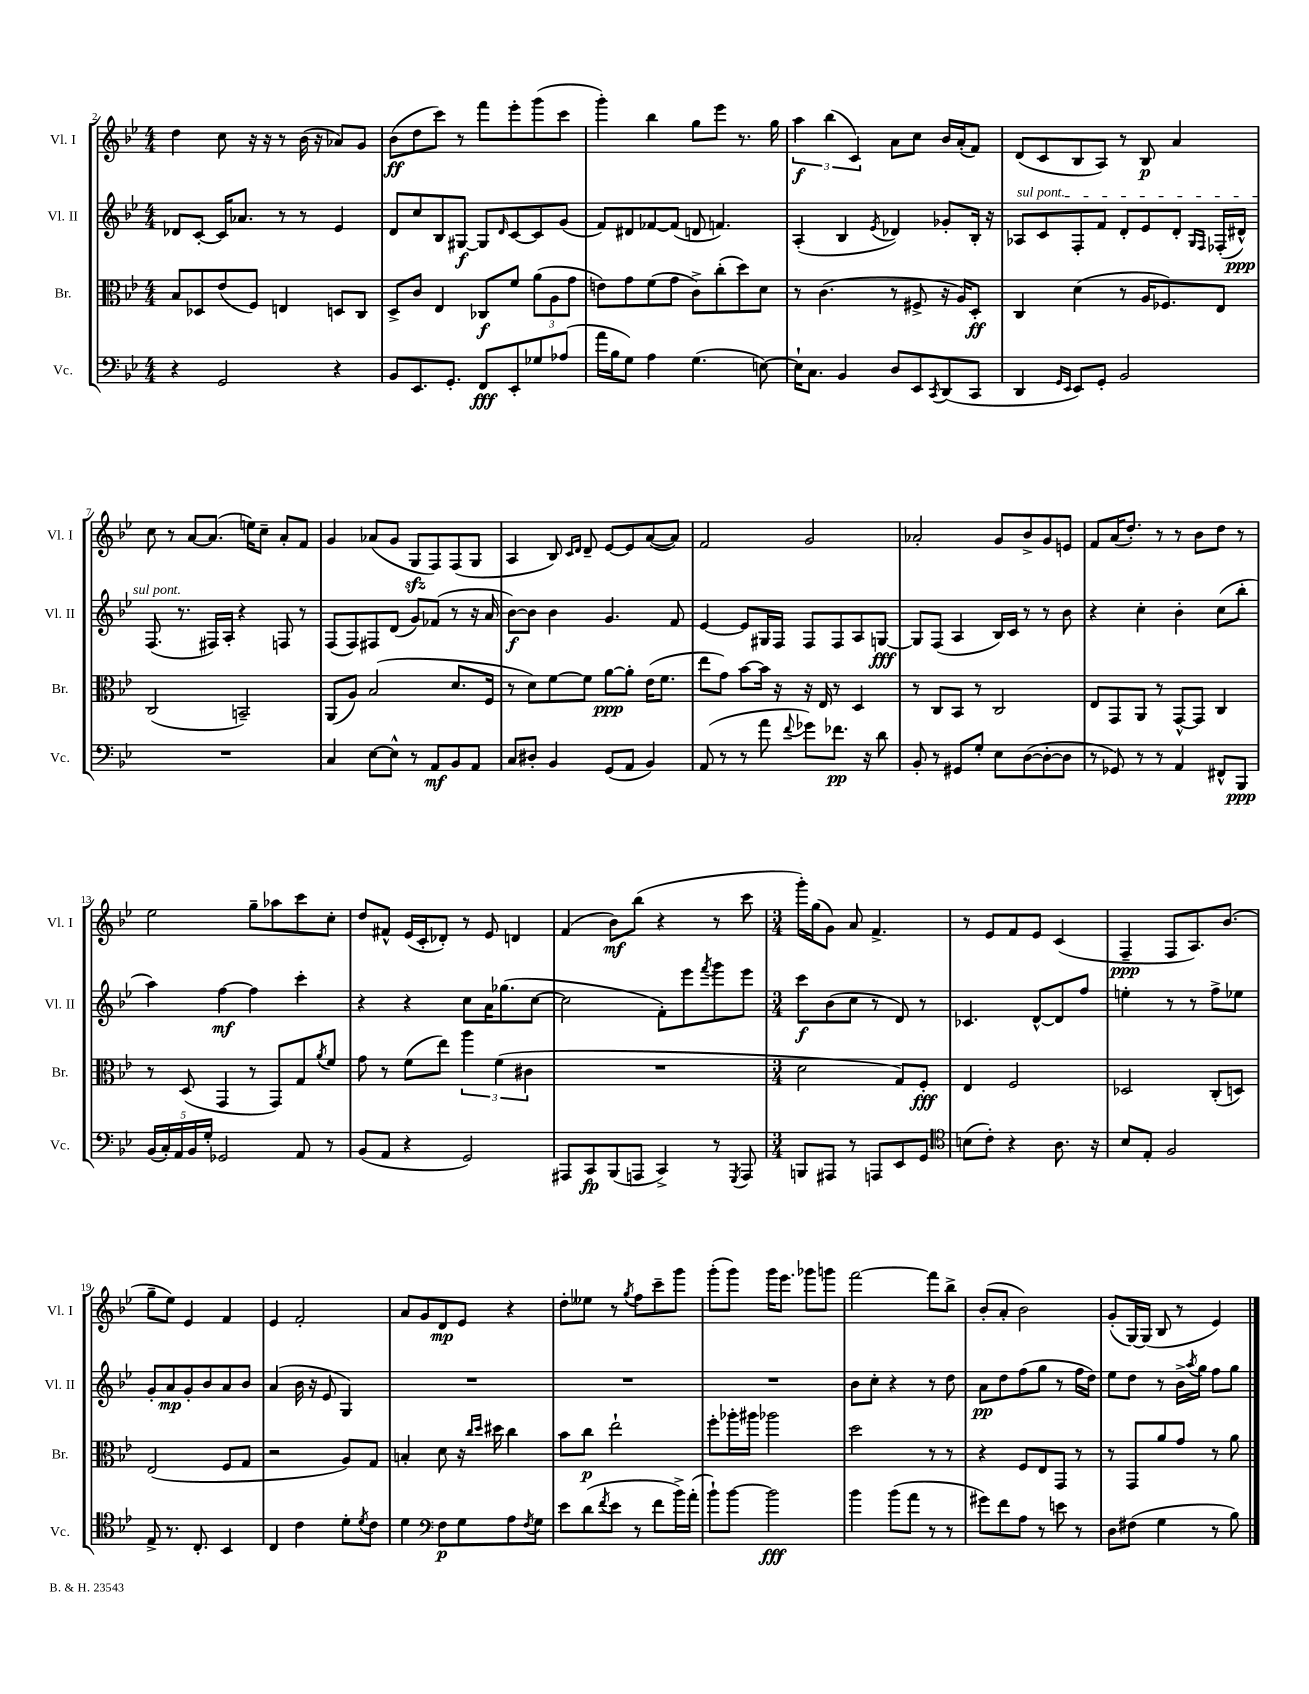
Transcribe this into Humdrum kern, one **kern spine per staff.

**kern	**dynam	**kern	**dynam	**kern	**dynam	**kern	**dynam
*part4	*part4	*part3	*part3	*part2	*part2	*part1	*part1
*staff4	*staff4	*staff3	*staff3	*staff2	*staff2	*staff1	*staff1
*I"Vc.	*	*I"Br.	*	*I"Vl. II	*	*I"Vl. I	*
*I'Vc.	*	*I'Br.	*	*I'Vl. II	*	*I'Vl. I	*
*clefF4	*	*clefC3	*	*clefG2	*	*clefG2	*
*k[b-e-]	*	*k[b-e-]	*	*k[b-e-]	*	*k[b-e-]	*
*M4/4	*	*M4/4	*	*M4/4	*	*M4/4	*
=2	=2	=2	=2	=2	=2	=2	=2
4r	.	8B-/L	.	8d-X/L	.	4dd\	.
.	.	8D-X/	.	[8c'/J	.	.	.
2GG/	.	(8e-/	.	16c/KL]	.	8cc\	.
.	.	.	.	8.a-X/J	.	.	.
.	.	8F/J)	.	.	.	16r	.
.	.	.	.	.	.	16r	.
.	.	4En/	.	8r	.	8r	.
.	.	.	.	8r	.	(16b-\	.
.	.	.	.	.	.	16r	.
4r	.	8Dn/L	.	4e-/	.	8a-X/L)	.
.	.	8C/J	.	.	.	8g/J	.
=3	=3	=3	=3	=3	=3	=3	=3
8BB-/L	.	8D^/L	.	8d/L	.	(8b-\L	ff
8.EE-/	.	8c/J	.	8cc/	.	8dd\	.
.	.	4E-/	.	8B-/	.	8ccc\J)	.
8.GG'/J	.	.	.	.	.	.	.
.	.	.	.	[8G#X/J	f	8r	.
8FF/L	fff	8C-X/L	f	8G#/L]	.	8fff\L	.
.	.	.	.	16qqd/	.	.	.
8EE-'/	.	8f/J	.	[8c/	.	8eee-'\	.
8G-X/	.	(12a\L	.	8c/]	.	(8ggg\	.
.	.	12A\	.	.	.	.	.
(8A-X/J	.	.	.	(8g/J	.	8ccc\J	.
.	.	12g\J	.	.	.	.	.
=4	=4	=4	=4	=4	=4	=4	=4
16a\LL	.	8en\L)	.	8f/L)	.	4ggg'\)	.
16B-\J	.	.	.	.	.	.	.
8G\J)	.	8g\	.	8d#X/	.	.	.
4A\	.	(8f\	.	[8f-X/	.	4bb-\	.
.	.	8g\J	.	(8f-/J]	.	.	.
(4.G\	.	8c^\L)	.	8dn/	.	8gg\L	.
.	.	(8cc'\	.	4.fn/)	.	8eee-\J	.
.	.	8dd\)	.	.	.	8.r	.
[8En\)	.	8d\J	.	.	.	.	.
.	.	.	.	.	.	16gg\	.
=5	=5	=5	=5	=5	=5	=5	=5
16E`\KL]	.	8r	.	(4A'/	.	6aa\	f
8.C\J	.	.	.	.	.	.	.
.	.	(4.c\	.	.	.	.	.
.	.	.	.	.	.	(6bb-\	.
4BB-/	.	.	.	4B-/	.	.	.
.	.	.	.	.	.	6c/)	.
.	.	.	.	8qe-/	.	.	.
8D/L	.	8r	.	4d-X/)	.	8a\L	.
8EE-/	.	8F#X^/	.	.	.	8cc\J	.
8qCC/	.	.	.	.	.	.	.
(8DD/	.	16r	.	8g-X'/L	.	16b-/LL	.
.	.	16A/KL)	.	.	.	(16a'/J	.
8CC/J	.	8D'/J	ff	16B-'/Jk	.	8f/J)	.
.	.	.	.	16r	.	.	.
=6	=6	=6	=6	=6	=6	=6	=6
!	!	!	!	!LO:TX:a:i:t=sul pont.	!	!	!
4DD/	.	4C/	.	8A-X/L	.	(8d/L	.
.	.	.	.	8c/	.	8c/	.
16qqGG/LL	.	.	.	.	.	.	.
16qqEE-/JJ	.	.	.	.	.	.	.
8EE-/L)	.	(4d\	.	8F'/	.	8B-/	.
8GG'/J	.	.	.	8f/J	.	8A/J)	.
2BB-/	.	8r	.	8d'/L	.	8r	.
.	.	16A/KL	.	8e-/	.	8B-/	p
.	.	8.F-X/)	.	.	.	.	.
.	.	.	.	8d'/J	.	4a/	.
.	.	.	.	16qqG/LL	.	.	.
.	.	.	.	16qqF/JJ	.	.	.
.	.	8E-/J	.	(16F-X'/LL	.	.	.
.	.	.	.	16d#X^^/JJ)	ppp	.	.
!!LO:LB:g=z
=7	=7	=7	=7	=7	=7	=7	=7
1r	.	(2C/	.	(8.F/	.	8cc\	.
.	.	.	.	.	.	8r	.
.	.	.	.	8.r	.	.	.
.	.	.	.	.	.	[8a/L	.
.	.	.	.	16F#X/LL)	.	(8.a/J]	.
.	.	.	.	16A'/JJ	.	.	.
.	.	2BBn~/)	.	4r	.	.	.
.	.	.	.	.	.	16een\KL)	.
.	.	.	.	.	.	8cc~\J	.
.	.	.	.	8Fn/	.	8a'/L	.
.	.	.	.	8r	.	8f/J	.
=8	=8	=8	=8	=8	=8	=8	=8
4C/	.	(8AA/L	.	(8F/L	.	4g/	.
.	.	8A/J)	.	8F/)	.	.	.
[8E-\L	.	(2B-/	.	8F#X/	.	(8a-X/L	.
8E-^^\J]	.	.	.	(8d/J	.	8g/J	.
8r	.	.	.	8g/L)	.	8Gzz/L	.
8AA/L	mf	.	.	(8f-X/J	.	8F/)	.
8BB-/	.	8.d/L	.	8r	.	(8F/	.
8AA/J	.	.	.	16r	.	8G/J	.
.	.	16F/Jk	.	16a/	.	.	.
=9	=9	=9	=9	=9	=9	=9	=9
8C/L	.	8r	.	[8b-\L)	f	4A/	.
8D#X'/J	.	8d\L)	.	8b-\J]	.	.	.
4BB-/	.	[8f\	.	4b-\	.	8B-/)	.
.	.	.	.	.	.	16qqc/LL	.
.	.	.	.	.	.	16qqd/JJ	.
.	.	8f\J]	.	.	.	8d~/	.
(8GG/L	.	[8a\L	ppp	4.g/	.	[8e-/L	.
8AA/J	.	8a'\J]	.	.	.	8e-/]	.
4BB-/)	.	(16e-\KL	.	.	.	([8a/	.
.	.	8.f\J	.	.	.	.	.
.	.	.	.	8f/	.	8a/J])	.
=10	=10	=10	=10	=10	=10	=10	=10
(8AA/	.	8ee-\L	.	[4e-/	.	2f/	.
8r	.	8g\J)	.	.	.	.	.
8r	.	[8b-\L	.	8e-/L]	.	.	.
8a\	.	16b-\Jk]	.	16G#X/L	.	.	.
.	.	16r	.	16F/JJ	.	.	.
8qqf/	.	.	.	.	.	.	.
8g-X\L)	.	16r	.	8F/L	.	2g/	.
.	.	16E-/	.	.	.	.	.
8.f-X\J	pp	8r	.	8F/	.	.	.
.	.	4D/	.	8A/	.	.	.
16r	.	.	.	.	.	.	.
8d\	.	.	.	[8Gn/J	fff	.	.
=11	=11	=11	=11	=11	=11	=11	=11
8BB-'/	.	8r	.	8G/L]	.	2a-X'/	.
8r	.	8C/L	.	(8F/J	.	.	.
8GG#X/L	.	8BB-/J	.	4A/	.	.	.
8G'/J	.	8r	.	.	.	.	.
8E-\L	.	2C/	.	16B-/LL)	.	8g/L	.
.	.	.	.	16c/JJ	.	.	.
([8D\	.	.	.	8r	.	8b-^/	.
8D'\_	.	.	.	8r	.	8g/	.
8D\J]	.	.	.	8b-\	.	8en/J	.
=12	=12	=12	=12	=12	=12	=12	=12
8r	.	8E-/L	.	4r	.	8f/L	.
8GG-X/)	.	8GG/	.	.	.	(16a/K	.
.	.	.	.	.	.	8.dd'/J)	.
8r	.	8AA/J	.	4cc'\	.	.	.
8r	.	8r	.	.	.	8r	.
4AA/	.	[8GG^^/L	.	4b-'\	.	8r	.
.	.	8GG/J]	.	.	.	8b-\L	.
8FF#X^^/L	.	4C/	.	(8cc\L	.	8dd\J	.
8BBB-/J	ppp	.	.	8bb-'\J	.	8r	.
!!LO:LB:g=z
=13	=13	=13	=13	=13	=13	=13	=13
(20BB-/LL	.	8r	.	4aa\)	.	2ee-\	.
20C'/)	.	.	.	.	.	.	.
20AA/	.	.	.	.	.	.	.
.	.	(8D/	.	.	.	.	.
20BB-/	.	.	.	.	.	.	.
20G'/JJ	.	.	.	.	.	.	.
2GG-X/	.	4GG/	.	[4ff\	mf	.	.
.	.	8r	.	4ff\]	.	8gg~\L	.
.	.	8GG/L)	.	.	.	8aa-X\	.
8AA/	.	8G/	.	4ccc'\	.	8ccc\	.
.	.	8qa/	.	.	.	.	.
8r	.	8f/J	.	.	.	8cc'\J	.
=14	=14	=14	=14	=14	=14	=14	=14
(8BB-/L	.	8g\	.	4r	.	8dd/L	.
8AA/J	.	8r	.	.	.	8f#X^^/J	.
4r	.	(8f\L	.	4r	.	(16e-/LL	.
.	.	.	.	.	.	16c'/J	.
.	.	8ee-\J)	.	.	.	8d-X'/J)	.
2GG/)	.	6aa\	.	8cc\L	.	8r	.
.	.	.	.	16a\K	.	8e-/	.
.	.	(6f\	.	.	.	.	.
.	.	.	.	(8.gg-X\	.	.	.
.	.	.	.	.	.	4dn/	.
.	.	6c#X\	.	.	.	.	.
.	.	.	.	[8cc\J	.	.	.
=15	=15	=15	=15	=15	=15	=15	=15
8AAA#X/L	.	1r	.	2cc\]	.	(4f/	.
8CC/	fp	.	.	.	.	.	.
(8BBB-/	.	.	.	.	.	8b-\L)	mf
8AAAn/J	.	.	.	.	.	(8bb-\J	.
4CC^/)	.	.	.	8f'\L)	.	4r	.
.	.	.	.	8eee-\	.	.	.
.	.	.	.	8qfff/	.	.	.
8r	.	.	.	8ggg\	.	8r	.
8qGGG/	.	.	.	.	.	.	.
8AAA/	.	.	.	8eee-\J	.	8ccc\	.
=16	=16	=16	=16	=16	=16	=16	=16
*M3/4	*	*M3/4	*	*M3/4	*	*M3/4	*
8BBBn/L	.	2d\	.	8ccc\L	f	16ggg'\LL)	.
.	.	.	.	.	.	(16gg\J	.
8AAA#X/J	.	.	.	(8b-\	.	8g\J)	.
8r	.	.	.	8cc\J	.	8a/	.
8AAAn/L	.	.	.	8r	.	4.f^/	.
8EE-/	.	8G/L)	.	8d/)	.	.	.
8GG/J	.	8F'/J	fff	8r	.	.	.
=17	=17	=17	=17	=17	=17	=17	=17
*clefC4	*	*	*	*	*	*	*
(8Bn\L	.	4E-/	.	4.c-X/	.	8r	.
8c'\J)	.	.	.	.	.	8e-/L	.
4r	.	2F/	.	.	.	8f/	.
.	.	.	.	[8d^^/L	.	8e-/J	.
8.A\	.	.	.	8d/]	.	(4c/	.
.	.	.	.	8ff/J	.	.	.
16r	.	.	.	.	.	.	.
=18	=18	=18	=18	=18	=18	=18	=18
8B-/L	.	2D-X/	.	4een'\	.	4F~/	ppp
8E-'/J	.	.	.	.	.	.	.
2F/	.	.	.	8r	.	8F/L	.
.	.	.	.	8r	.	8.A/)	.
.	.	(8C'/L	.	8ff^\L	.	.	.
.	.	.	.	.	.	(8.b-/J	.
.	.	8Dn/J)	.	8ee-X\J	.	.	.
!!LO:LB:g=z
=19	=19	=19	=19	=19	=19	=19	=19
8E-^/	.	(2E-/	.	8g'/L	.	8gg~\L	.
8.r	.	.	.	8a/	mp	8ee-\J)	.
.	.	.	.	8g'/	.	4e-/	.
8.C'/	.	.	.	.	.	.	.
.	.	.	.	8b-/	.	.	.
4BB-/	.	8F/L	.	8a/	.	4f/	.
.	.	8G/J	.	8b-/J	.	.	.
=20	=20	=20	=20	=20	=20	=20	=20
4C/	.	2r	.	(4a/	.	4e-/	.
4c\	.	.	.	16b-\	.	2f'/	.
.	.	.	.	16r	.	.	.
.	.	.	.	8e-/	.	.	.
8d'\L	.	8A/L)	.	4G/)	.	.	.
8qd/	.	.	.	.	.	.	.
8c\J	.	8G/J	.	.	.	.	.
=21	=21	=21	=21	=21	=21	=21	=21
4d\	.	4Bn'/	.	2.r	.	8a/L	.
.	.	.	.	.	.	8g/	.
*clefF4	*	*	*	*	*	*	*
8F\L	p	8d\	.	.	.	8d/	mp
8G\	.	16r	.	.	.	8e-/J	.
.	.	16qqcc/LL	.	.	.	.	.
.	.	16qqdd/JJ	.	.	.	.	.
.	.	16dd#X\	.	.	.	.	.
8A\	.	4cc\	.	.	.	4r	.
8qF/	.	.	.	.	.	.	.
8G\J	.	.	.	.	.	.	.
=22	=22	=22	=22	=22	=22	=22	=22
8e-\L	.	8b-\L	.	2.r	.	8dd'\L	.
(8d\	.	8cc\J	p	.	.	8ee--X\J	.
8qf/	.	.	.	.	.	.	.
8e-\J	.	2ee-`\	.	.	.	8r	.
.	.	.	.	.	.	8qgg/	.
8r	.	.	.	.	.	8ff\L	.
8f\L	.	.	.	.	.	8ccc~\	.
16b-^\L)	.	.	.	.	.	8ggg\J	.
(16a'\JJ	.	.	.	.	.	.	.
=23	=23	=23	=23	=23	=23	=23	=23
8b-`\L)	.	8ff'\L	.	2.r	.	(8ggg'\L	.
[8b-\J	.	16aa-X'\L	.	.	.	8ggg\J)	.
.	.	16aa#X\JJ	.	.	.	.	.
2b-\]	fff	2aa-X\	.	.	.	16ggg\KL	.
.	.	.	.	.	.	8.eee-\J	.
.	.	.	.	.	.	8ggg-X\L	.
.	.	.	.	.	.	8gggn\J	.
=24	=24	=24	=24	=24	=24	=24	=24
4b-\	.	2dd\	.	8b-\L	.	[2fff\	.
.	.	.	.	8cc'\J	.	.	.
(8b-\L	.	.	.	4r	.	.	.
8a\J	.	.	.	.	.	.	.
8r	.	8r	.	8r	.	8fff\L]	.
8r	.	8r	.	8dd\	.	8bb-^\J	.
=25	=25	=25	=25	=25	=25	=25	=25
8g#X\L)	.	4r	.	8a\L	pp	(8b-'/L	.
8f\	.	.	.	8dd\	.	8a'/J	.
8A\J	.	8F/L	.	(8ff\	.	2b-\)	.
8r	.	8E-/	.	8gg\J	.	.	.
8en\	.	8GG/J	.	8r	.	.	.
8r	.	8r	.	16ff\LL	.	.	.
.	.	.	.	16dd\JJ)	.	.	.
=26	=26	=26	=26	=26	=26	=26	=26
8D\L	.	8r	.	8ee-\L	.	(8g'/L	.
(8F#X\J	.	8GG/L	.	8dd\J	.	[16G/L)	.
.	.	.	.	.	.	(16G/JJ]	.
4G\	.	8a/	.	8r	.	8B-/	.
.	.	8g/J	.	16b-^\LL	.	8r	.
.	.	.	.	8qaa/	.	.	.
.	.	.	.	16gg\JJ	.	.	.
8r	.	8r	.	8ff\L	.	4e-/)	.
8B-\)	.	8a\	.	8gg\J	.	.	.
==	==	==	==	==	==	==	==
*-	*-	*-	*-	*-	*-	*-	*-
